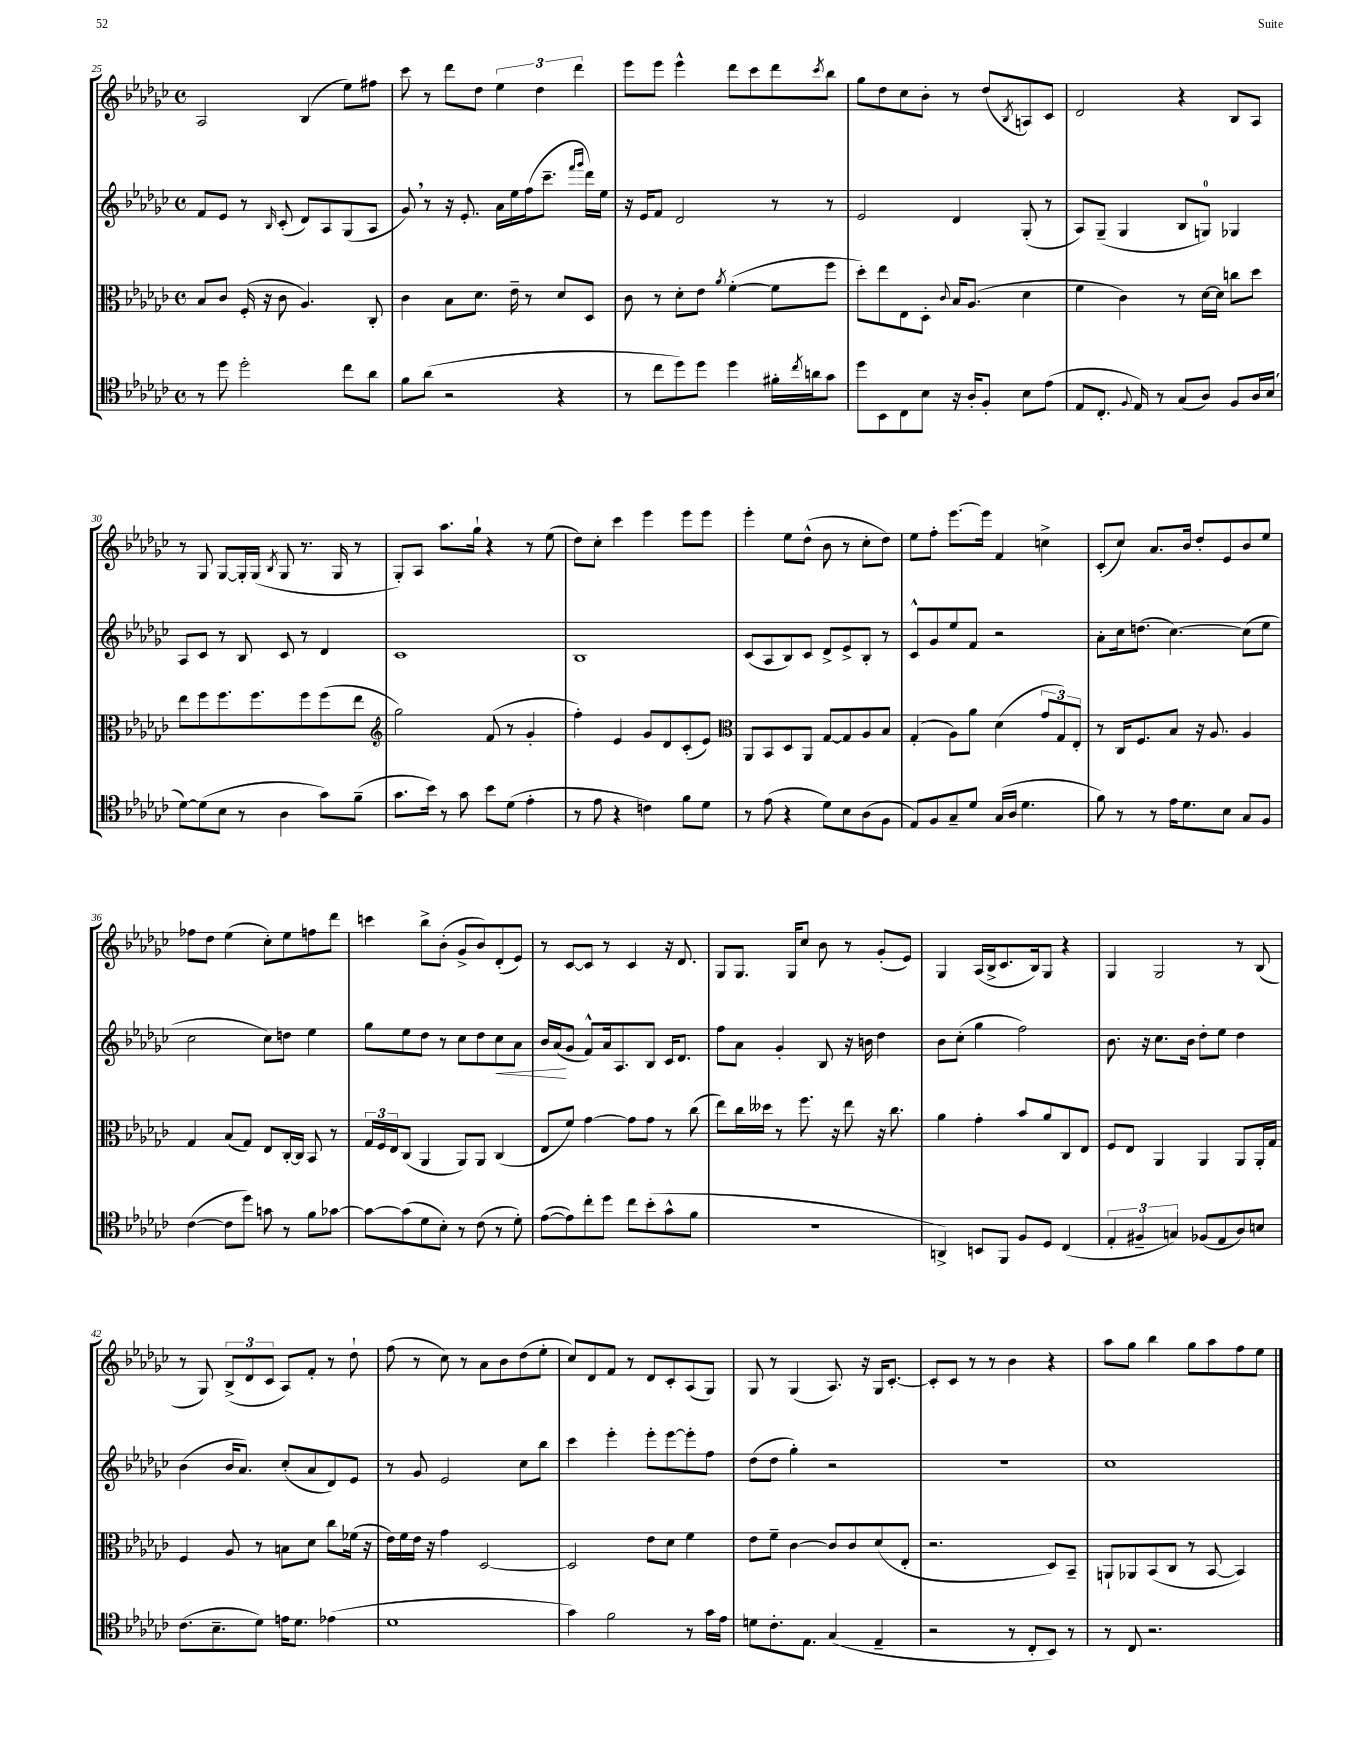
<<
\new StaffGroup <<
\new Staff = "s0" {
    \clef treble \key ges \major \defaultTimeSignature \time 4/4
    aes2 bes4( ees''8) fis''8 |
    ces'''8 r8 des'''8 des''8 \tuplet 3/2 { ees''4 des''4 des'''4 } |
    ees'''8 ees'''8 ees'''4-^ des'''8 ces'''8 des'''8 \acciaccatura { ces'''8 } bes''8 |
    ges''8 des''8 ces''8 bes'8-. r8 des''8( \acciaccatura { bes8 } a8) ces'8 |
    des'2 r4 bes8 aes8 |
    r8 ges8 ges8~ ges16-. ges16( \acciaccatura { bes8 } ges8 r8. ges16 r8 |
    ges8-.) aes8 aes''8. ges''16-! r4 r8 ees''8( |
    des''8) ces''8-. ces'''4 ees'''4 ees'''8 ees'''8 |
    ees'''4-. ees''8 des''8-^( bes'8 r8 ces''8-. des''8) |
    ees''8 f''8-. ees'''8.~ ees'''16 f'4 c''4-> |
    ces'8-.( ces''8) aes'8. bes'16 des''8-. ees'8 bes'8 ees''8 |
    fes''8 des''8 ees''4( ces''8-.) ees''8 f''8 des'''8 |
    c'''4 bes''8-> bes'8-.( ges'8-> bes'8) des'8-.( ees'8) |
    r8 ces'8~ ces'8 r8 ces'4 r16 des'8. |
    ges8 ges8. ges16 ces''8 bes'8 r8 ges'8-.( ees'8) |
    ges4 aes16( bes16-> ces'8. bes16) ges8 r4 |
    ges4 ges2 r8 bes8( |
    r8 ges8) \tuplet 3/2 { bes8->( des'8 ces'8 } aes8) f'8-. r8 des''8-! |
    f''8( r8 ces''8) r8 aes'8 bes'8 des''8( ees''8-. |
    ces''8) des'8 f'8 r8 des'8 ces'8-. aes8( ges8) |
    ges8 r8 ges4( aes8.) r16 ges16 ces'8.~-. |
    ces'8-. ces'8 r8 r8 bes'4 r4 |
    aes''8 ges''8 bes''4 ges''8 aes''8 f''8 ees''8 \bar "|." |
}
\new Staff = "s1" {
    \clef treble \key ges \major \defaultTimeSignature \time 4/4
    f'8 ees'8 r8 \grace { bes16 } ces'8-.( des'8) aes8 ges8( aes8 |
    ges'8) \breathe r8 r16 ees'8.-. aes'16 ees''16 f''16( ces'''8.-- \grace { f'''16 ges'''16 } des'''16) ees''16 |
    r16 ees'16 f'8 des'2 r8 r8 |
    ees'2 des'4 ges8-.( r8 |
    aes8) ges8--( ges4 bes8 g8-0) ges4 |
    aes8 ces'8 r8 bes8 ces'8 r8 des'4 |
    ces'1 |
    bes1 |
    ces'8( aes8 bes8) ces'8 des'8-> ees'8-> bes8-. r8 |
    ces'8-^ ges'8 ees''8 f'8 r2 |
    aes'8-. ces''16 d''8.( ces''4.~) ces''8( ees''8 |
    ces''2 ces''8) d''8 ees''4 |
    ges''8 ees''8 des''8 r8 ces''8 des''8 ces''8\< aes'8 |
    bes'16 aes'16\!( ges'8 f'8-^) aes'16 aes8. bes8 ces'16 des'8. |
    f''8 aes'8 ges'4-. bes8 r16 b'16 des''4 |
    bes'8 ces''8-.( ges''4 f''2) |
    bes'8. r16 ces''8. bes'16 des''8-. ees''8 des''4 |
    bes'4( bes'16 aes'8.) ces''8-.( aes'8 des'8) ees'8 |
    r8 ges'8 ees'2 ces''8 bes''8 |
    ces'''4 ees'''4-. ees'''8-. ees'''8~ ees'''8-. f''8 |
    des''8( des''8 ges''4-.) r2 |
    r1 |
    ces''1 \bar "|." |
}
\new Staff = "s2" {
    \clef alto \key ges \major \defaultTimeSignature \time 4/4
    bes8 ces'8 f16-.( r16 ces'8 aes4.) ces8-. |
    ces'4 bes8 des'8. ees'16-- r8 des'8 des8 |
    ces'8 r8 des'8-. ees'8 \acciaccatura { aes'8 } f'4~-.( f'8 f''8 |
    des''8-.) ees''8 ees8 des8-. \appoggiatura { ces'8 } bes16 aes8.( des'4 |
    f'4 ces'4) r8 des'16~ des'16 c''8 des''8 |
    ees''8 f''8 f''8. f''8. f''8 f''8( ees''8 |
    \clef treble ges''2) f'8( r8 ges'4-. |
    f''4-.) ees'4 ges'8 des'8 ces'8-.( ees'8) |
    \clef alto aes,8 bes,8 des8 aes,8 ges8~ ges8 aes8 bes8 |
    ges4-.( aes8) aes'8 des'4( \tuplet 3/2 { ges'8 ges8) ees8-. } |
    r8 ces16 f8. bes8 r16 aes8. aes4 |
    ges4 bes8( ges8) ees8 ces16~-. ces16 bes,8 r8 |
    \tuplet 3/2 { ges16 f16 ees16 } ces8( aes,4 aes,8) aes,8 ces4( |
    ees8 f'8) ges'4~ ges'8 ges'8 r8 ces''8( |
    ees''8) ces''16 deses''16 r8 f''8. r16 ees''8 r16 ces''8. |
    aes'4 ges'4-. bes'8 aes'8 ces8 ees8 |
    f8 ees8 aes,4 aes,4 aes,8 aes,16-. ges16 |
    f4 aes8 r8 b8 des'8 ces''8 fes'16( r16 |
    ees'16) f'16 ees'16 r16 ges'4 des2~ |
    des2 ees'8 des'8 f'4 |
    ees'8 f'8-- ces'4~ ces'8 ces'8 des'8( ees8-. |
    r2. des8) bes,8-- |
    a,8-! aes,8 bes,8( ces8 r8 bes,8~ bes,4) \bar "|." |
}
\new Staff = "s3" {
    \clef tenor \key ges \major \defaultTimeSignature \time 4/4
    r8 des''8 des''2-. ces''8 aes'8 |
    f'8 aes'8( r2 r4 |
    r8 ces''8 des''8) des''8 des''4 fis'16-. \acciaccatura { ces''8 } a'16 ges'8 |
    des''8 bes,8 ces8 bes8 r16 aes16-. f8-. bes8 ees'8( |
    ees8 ces8.-. \appoggiatura { f8 } ees16) r8 ges8( aes8) f8 aes16 bes16( |
    des'8~) des'8( bes8 r8 aes4 ges'8) f'8--( |
    ges'8. bes'16) r8 ges'8 bes'8 des'8( ees'4-. |
    r8 ees'8 r4 c'4) f'8 des'8 |
    r8 ees'8( r4 des'8) bes8 aes8( f8 |
    ees8) f8 ges8-- des'8 ges16( aes16 des'4. |
    f'8) r8 r8 ees'16 des'8. bes8 ges8 f8 |
    ces'4~( ces'8 des''8) g'8 r8 f'8 ges'8~ |
    ges'8~ ges'8( des'8 bes8-.) r8 ces'8( r8 des'8-.) |
    ees'8~( ees'8) ces''8-. des''8 ces''8 bes'8-.( ges'8-^ f'8 |
    R1 |
    a,4->) b,8 f,8 f8 des8 ces4( |
    \tuplet 3/2 { ees4-. fis4-- g4) } fes8( ees8 aes8) b8 |
    ces'8.( bes8.-- des'8) e'16 des'8. ees'4( |
    des'1 |
    ges'4) f'2 r8 ges'16 ees'16 |
    d'8 ces'8.-. ees8. ges4( ees4-- |
    r2 r8 ces8-. bes,8) r8 |
    r8 ces8 r2. \bar "|." |
}
>>
>>
\layout { \context { \Score currentBarNumber = #25 } }
